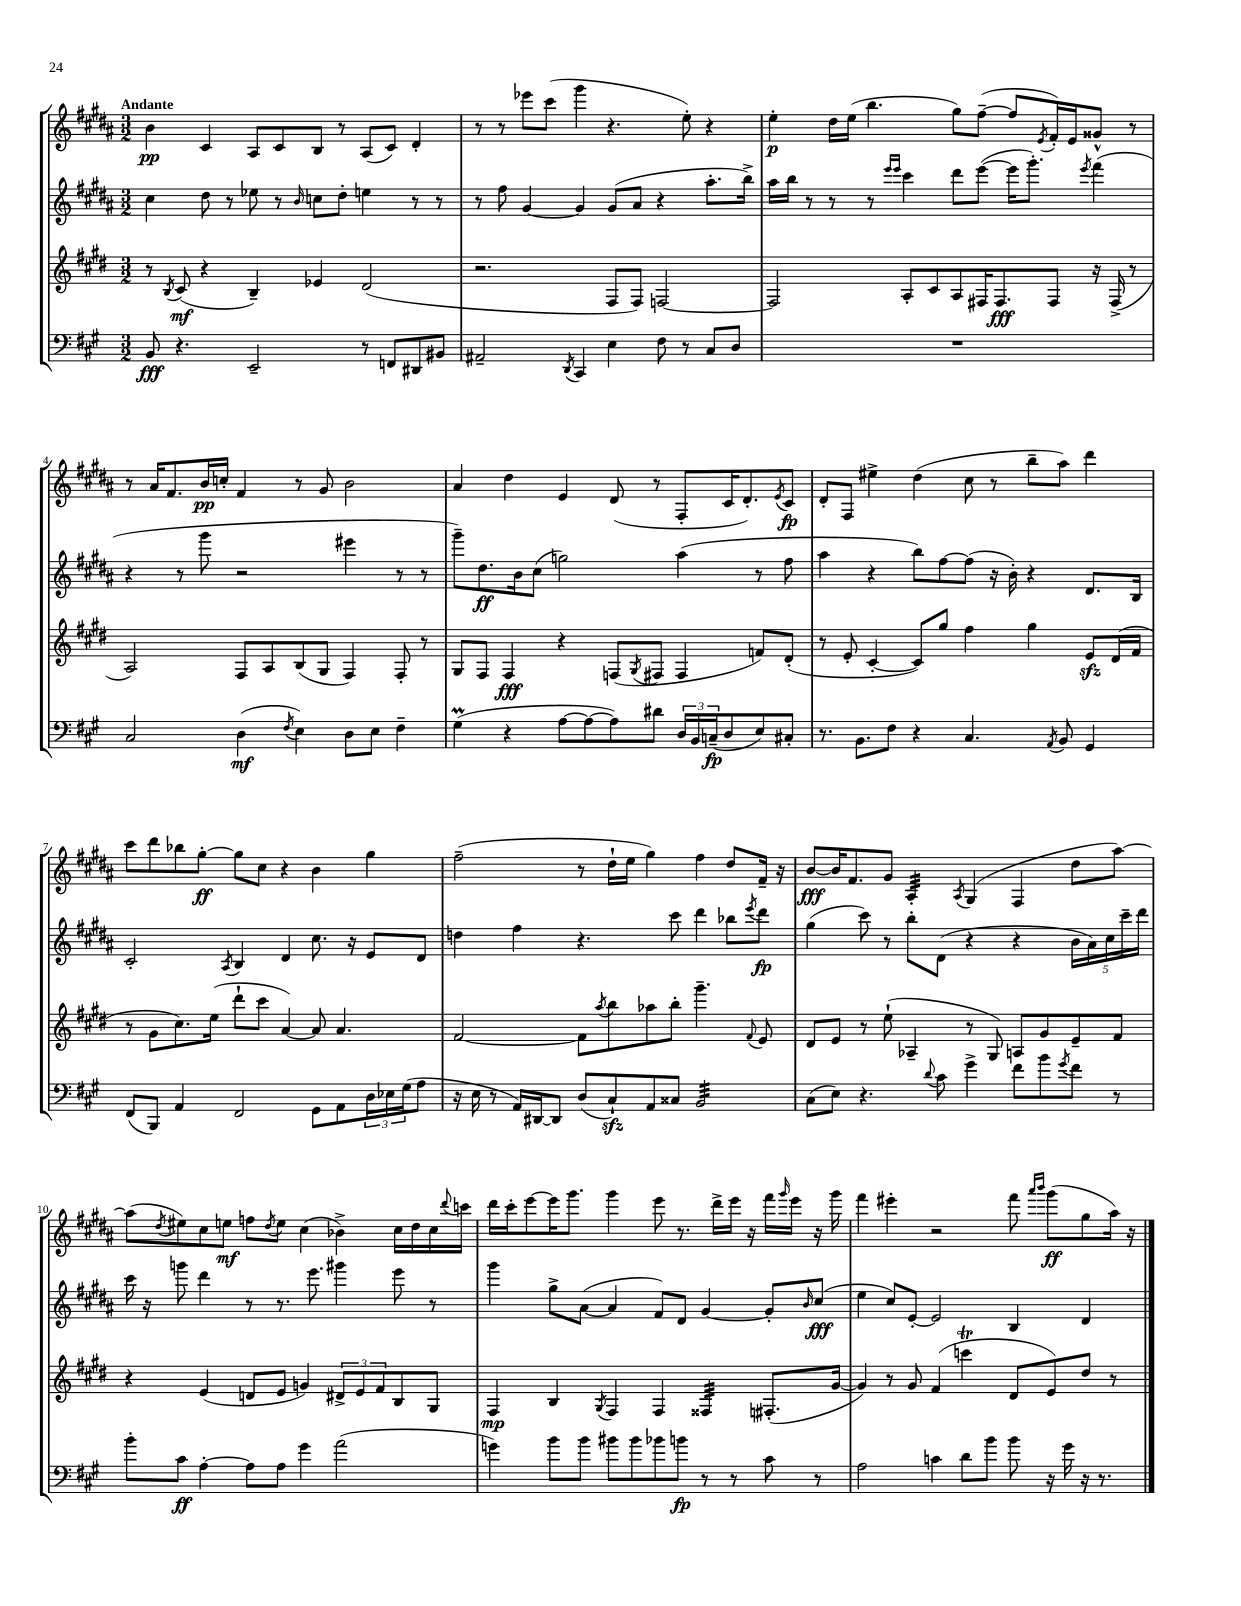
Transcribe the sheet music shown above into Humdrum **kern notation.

**kern	**kern	**kern	**kern
*staff4	*staff3	*staff2	*staff1
*clefF4	*clefG2	*clefG2	*clefG2
*k[f#c#g#]	*k[f#c#g#d#]	*k[f#c#g#d#a#]	*k[f#c#g#d#a#]
*M3/2	*M3/2	*M3/2	*M3/2
8BB	8r	4cc#	4b
.	8qB	.	.
4.r	(8c#	.	.
.	4r	8dd#	4c#
.	.	8r	.
2EE~	4B~)	8ee-	8A#
.	.	8r	8c#
.	.	16qqb	.
.	4e-	8cc	8B
.	.	8dd#'	8r
8r	(2d#	4ee	(8A#
8FF	.	.	8c#)
8DD#	.	8r	4d#'
8BB#	.	8r	.
=	=	=	=
2AA#~	2.r	8r	8r
.	.	8ff#	8r
.	.	[4g#	8eee-
.	.	.	(8ccc#
8qDD	.	.	.
4CC#	.	4g#]	4ggg#
4E	8F#	(8g#	4.r
.	8F#)	8a#	.
8F#	[2F	4r	.
8r	.	.	8ee')
8C#	.	8.aa#'	4r
8D	.	.	.
.	.	16bb^)	.
=	=	=	=
1.r	2F]	16aa#	4ee'
.	.	16bb	.
.	.	8r	.
.	.	8r	16dd#
.	.	.	(16ee
.	.	8r	4.bb
.	.	16qqeee	.
.	.	16qqeee	.
.	8A'	4ccc#	.
.	8c#	.	.
.	8A	8ddd#	8gg#)
.	16F#	([8eee	([8ff#~
.	8.F#	.	.
.	.	16eee]	8ff#]
.	.	8.ggg#')	.
.	.	.	8qe
.	8F#	.	16f#')
.	.	.	16e
.	.	8qeee	.
.	16r	(4fff#	8g##^^
.	(16F#^	.	.
.	8r	.	8r
=	=	=	=
2C#	2A)	4r	8r
.	.	.	16a#
.	.	.	8.f#
.	.	8r	.
.	.	8ggg#	16b
.	.	.	16cc'
(4D	8F#	2r	4f#
.	8A	.	.
8qF#	.	.	.
4E)	(8B	.	8r
.	8G#	.	8g#
8D	4F#)	4eee#	2b
8E	.	.	.
4F#~	8F#'	8r	.
.	8r	8r	.
=	=	=	=
(4G#	8G#	8ggg#~)	4a#
.	8F#	8.dd#	.
4r	4F#	.	4dd#
.	.	16b	.
.	.	(8cc#	.
[8A	4r	2gg)	4e
8A_	.	.	.
8A])	(8F	.	(8d#
.	8qG#	.	.
8d#	8F#	.	8r
24D	4F#	(4aa#	8F#'
24BB	.	.	.
(24C~	.	.	.
8D	.	.	16c#
.	.	.	8.d#')
8E)	8f)	8r	.
.	.	.	8qe
8C#'	(8d#'	8ff#	8c#
=	=	=	=
8.r	8r	4aa#	8d#'
.	8e'	.	8F#
8.BB	.	.	.
.	[4c#'	4r	4ee#^
8F#	.	.	.
4r	8c#])	8bb)	(4dd#
.	8gg#	[8ff#	.
4.C#	4ff#	(8ff#]	8cc#
.	.	16r	8r
.	.	16b')	.
.	4gg#	4r	8bb~
8qAA	.	.	.
8BB	.	.	8aa#)
4GG#	8e	8.d#	4ddd#
.	(16d#	.	.
.	16f#	16B	.
=	=	=	=
(8FF#	8r	2c#'	8ccc#
8BBB)	8g#	.	8ddd#
4AA	8.cc#)	.	8bb-
.	.	.	[8gg#'
.	(16ee	.	.
.	.	8qA#	.
2FF#	8ddd#`	4B	8gg#]
.	8ccc#	.	8cc#
.	[4a)	4d#	4r
8GG#	8a]	8.cc#	4b
8AA	4.a	.	.
.	.	16r	.
24D	.	8e	4gg#
24E-	.	.	.
(24G#	.	.	.
8A	.	8d#	.
=	=	=	=
16r	[2f#	4dd	(2ff#~
16E	.	.	.
8r	.	.	.
16AA)	.	4ff#	.
[16DD#	.	.	.
8DD#]	.	.	.
(8D	8f#]	4.r	8r
.	8qaa	.	.
8C#`)	8bb	.	16dd#`
.	.	.	16ee
8AA	8aa-	.	4gg#)
8C##	8bb'	8ccc#	.
2BB	4.ggg#~	4ddd#	4ff#
.	.	8bb-	8dd#
.	8qqf#	8qeee	.
.	8e	8ddd#	16f#~
.	.	.	16r
=	=	=	=
(8C#	8d#	(4gg#	[8b
8E)	8e	.	16b]
.	.	.	8.f#
4.r	8r	8ccc#)	.
.	(8ee`	8r	8g#
.	4A-~	8bb'	4A#'
8qqd	.	.	.
8c#	.	(8d#	.
.	.	.	8qA#
4g#^	8r	4r	(4G#
.	8G#)	.	.
8f#	8A	4r	4F#
8b	8g#	.	.
8qg#	.	.	.
8f#	8e~	20b	8dd#
.	.	20a#)	.
.	.	20cc#	.
8r	8f#	.	[8aa#)
.	.	20ccc#~	.
.	.	20ddd#	.
=	=	=	=
8b'	4r	16ccc#	(8aa#]
.	.	16r	.
.	.	.	8qdd#
8c#	.	8ggg	8ee#)
[4A'	(4e	4ddd#	8cc#
.	.	.	8ee
8A]	8d	8r	8ff
.	.	.	8qdd#
8A	8e	8.r	8ee
4g#	4g)	.	(4cc#
.	.	8.eee	.
(2a	12d#^	4ggg#	4b-^)
.	12e	.	.
.	12f#	.	.
.	8B	8eee	16cc#
.	.	.	16dd#
.	8G#	8r	16cc#
.	.	.	8qqddd#
.	.	.	16ccc
=	=	=	=
4g)	4F#	4ggg#	16ddd#
.	.	.	16ccc#'
.	.	.	[8eee
8b	4B	8gg#^	16eee]
.	.	.	8.ggg#
8b	.	([8a#	.
.	8qG#	.	.
8b#	4F#	4a#]	4ggg#
8b#	.	.	.
8b-	4F#	8f#)	8eee
8b	.	8d#	8.r
8r	4F##	[4g#	.
.	.	.	16ddd#^
8r	.	.	16eee
.	.	.	16r
8c#	(8.F#'	8g#']	16fff#
.	.	.	16qqggg#
.	.	.	16eee
.	.	16qqb	.
8r	.	(8cc#	16r
.	[16g#	.	16ggg#
=	=	=	=
2A	4g#])	4ee	4fff#
.	8r	8cc#)	4eee#'
.	8g#	[8e'	.
4c	(4f#	2e]	2r
8d	4ccc	.	.
8b	.	.	.
8b	8d#	4B	8fff#
.	.	.	16qqaaa#
.	.	.	16qqbbb
16r	8e)	.	(8ggg#
16g#	.	.	.
16r	8dd#	4d#	8gg#
8.r	.	.	.
.	8r	.	16aa#)
.	.	.	16r
==	==	==	==
*-	*-	*-	*-
